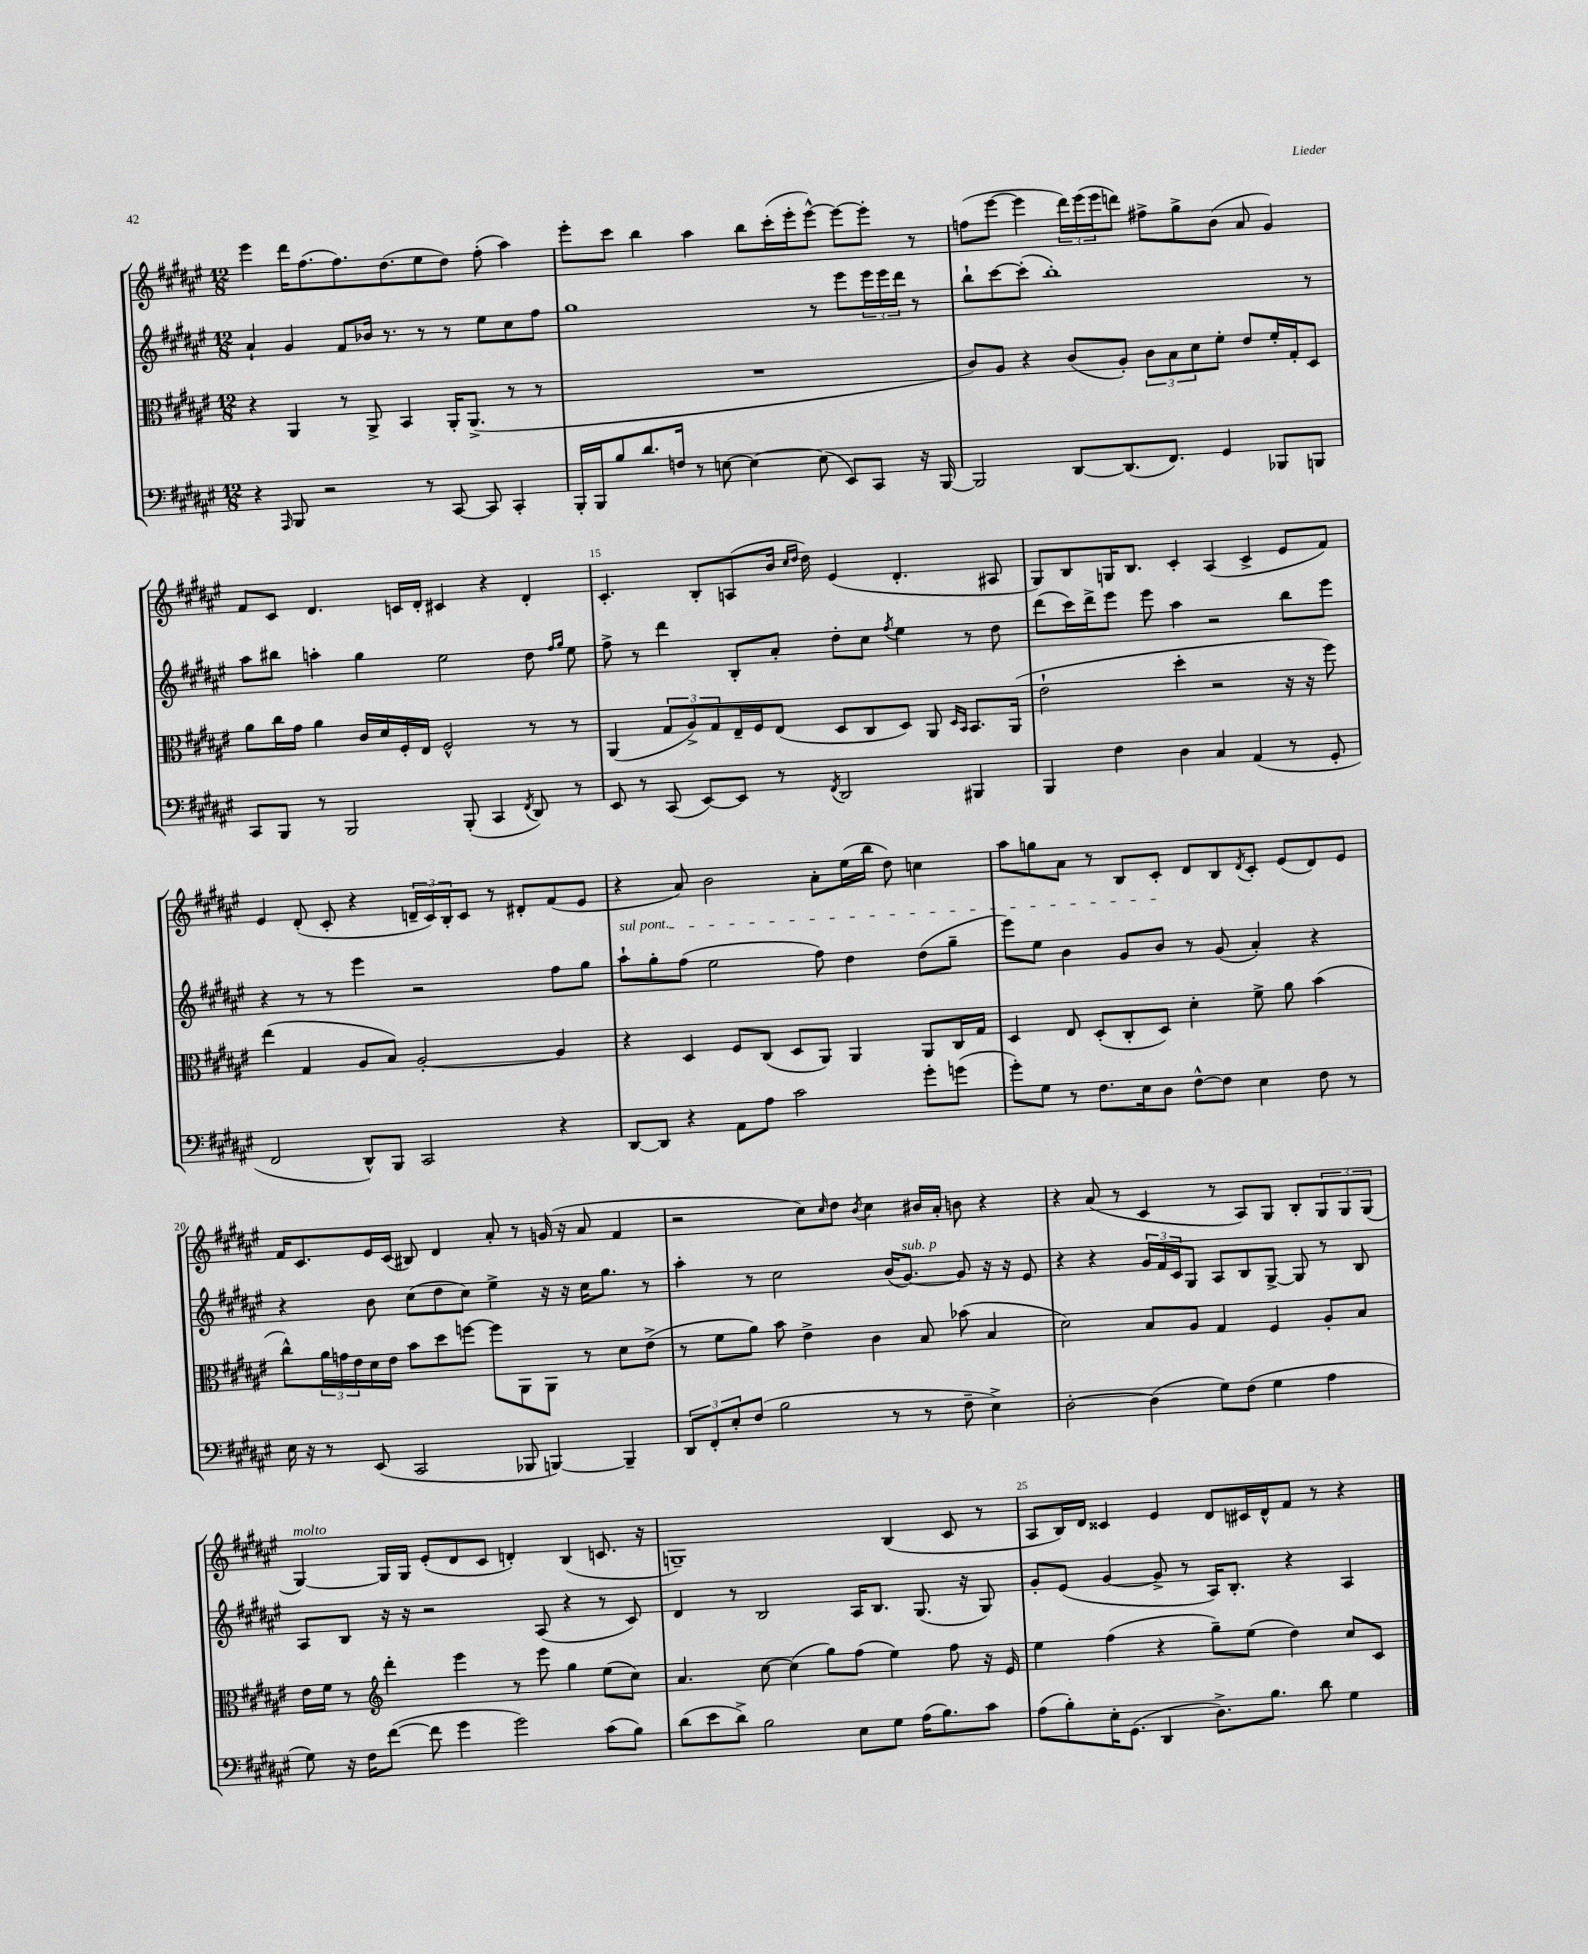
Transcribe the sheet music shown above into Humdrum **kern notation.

**kern	**kern	**kern	**kern
*staff4	*staff3	*staff2	*staff1
*clefF4	*clefC3	*clefG2	*clefG2
*k[f#c#g#d#a#e#]	*k[f#c#g#d#a#e#]	*k[f#c#g#d#a#e#]	*k[f#c#g#d#a#e#]
*M12/8	*M12/8	*M12/8	*M12/8
4r	4r	4a#`	4eee#
16qqAAA#	.	.	.
8BBB	4AA#	4g#	16ddd#
.	.	.	(8.ff#
2r	.	.	.
.	8r	8f#	8.ff#)
.	8AA#^	16b-	.
.	.	8.r	(8.dd#
.	4BB	.	.
8r	.	8r	8ee#
[8CC#	16AA#'	8r	8dd#)
.	(8.AA#^	.	.
8CC#]	.	8ee#	(8ff#'
4CC#'	8r	8cc#	4aa#)
.	8r	8ff#	.
=	=	=	=
16BBB'	1.r	1gg#	8eee#'
16BBB	.	.	.
8B	.	.	8ccc#
8.d#	.	.	4bb
16F	.	.	.
8r	.	.	4aa#
[8E	.	.	.
4E_	.	.	8bb
.	.	.	(16ccc#'
.	.	.	16eee#'
(8E]	.	8r	[8eee#^^)
8EE#)	.	8eee#	8eee#_
8CC#	.	24eee#	8eee#']
.	.	24eee#	.
.	.	24ddd#	.
16r	.	8r	8r
[16BBB	.	.	.
=	=	=	=
2BBB]	8c#)	8bb`	(8ff
.	8A#	[8ccc#	[8eee#
.	4r	(8ccc#']	4eee#]
.	.	1bb')	.
[8DD#	(8c#	.	24ddd#)
.	.	.	(24eee#
.	.	.	24eee#
(8.DD#]	8A#')	.	8ddd)
.	12c#	.	8ff#^
8.FF#)	.	.	.
.	12B	.	.
.	.	.	8gg#^
.	12d#	.	.
4GG#	8f#'	.	(8b
.	8e#	.	8a#
8BBB-	16f#'	.	4g#)
.	16G#'	.	.
8BBB	8D#	8r	.
=	=	=	=
8CC#	8a#	8aa#	8f#
8BBB	16cc#	8bb#	8c#
.	16g#	.	.
8r	4a#	4aa'	4.d#
2BBB	.	.	.
.	16c#	4gg#	.
.	16d#	.	.
.	16F#'	.	16c
.	16E#	.	16d#'
.	2F#^^	2ee#	4c#
(8BBB'	.	.	.
4CC#	.	.	4r
8qFF#	.	.	.
8DD#)	8r	8dd#	4d#'
.	.	16qqff#	.
.	.	16qqgg#	.
8r	8r	8ee#	.
=	=	=	=
8EE#	(4AA#	8ff#^	4.c#'
8r	.	8r	.
(8CC#	12G#	4ddd#	.
.	12A#^)	.	.
[8EE#)	.	.	8B'
.	12G#	.	.
8EE#]	16E#~	8B'	(8A
.	16F#	.	.
8r	(8E#	8a#'	16b
.	.	.	16qqcc#
.	.	.	16qqdd#
.	.	.	16dd#)
8qFF#	.	.	.
2DD#	8D#	8dd#'	(4e#
.	8C#	8cc#	.
.	.	8qff#	.
.	8D#)	4ee#	4.d#'
.	8AA#	.	.
.	16qqD#	.	.
.	16qqBB	.	.
4BBB#	8.BB	8r	.
.	.	8dd#	8A#
.	(16AA#	.	.
=	=	=	=
4BBB	2e#`	(8ddd#	8G#)
.	.	16ccc#)	8B
.	.	16ddd#^	.
4F#	.	8eee#	16G
.	.	.	8.B
.	.	8eee#	.
4D#	4dd#'	4aa#	4c#'
4C#	2r	2r	(4A#
(4AA#	.	.	4c#^
8r	16r	8bb	8e#
.	16r	.	.
8GG#'	8ff#)	8eee#	8f#)
=	=	=	=
2FF#	(4ee#	4r	4e#
.	4G#	8r	(8d#'
.	.	8r	8c#'
8DD#^^)	8A#	4eee#	4r
8BBB	8B)	.	.
2CC#	[2A#'	2r	24d~
.	.	.	24c#)
.	.	.	24B'
.	.	.	8c#
.	.	.	8r
.	.	.	8d#'
4r	4A#]	8ff#	(8f#
.	.	8gg#	8e#
=	=	=	=
[8DD#	4r	8aa#`	4r
8DD#]	.	8gg#'	.
4r	4D#	(8ff#	8a#)
.	.	2ee#	2b
8AA#	8F#	.	.
8A#	(8C#	.	.
2c#	8D#	.	.
.	8AA#)	8ff#)	8a#'
.	4AA#	4dd#	(16ee#
.	.	.	16bb
.	.	.	8dd#)
8g#'	8AA#	(8dd#	4cc
(8g	16C#	8gg#~	.
.	16G#	.	.
=	=	=	=
8g#')	4D#	8eee#)	8aa#
8G#	.	8ee#	8gg
8r	8E#	4b	8a#
8.F#	(8D#'	.	8r
.	8C#'	8g#	8B
16E#	.	.	.
8D#	8D#)	8b	8c#'
[8F#^^	4d#'	8r	8d#
8F#]	.	(8g#	8B
.	.	.	8qd#
4E#	8f#^	4a#')	8c#'
.	8a#	.	(8e#
8F#	(4b	4r	8d#)
8r	.	.	8e#
=	=	=	=
16E#	8cc#^^)	4r	16f#
16r	.	.	8.c#
8r	24a#	.	.
.	24g	.	.
.	24e#	.	.
(8EE#	16d#	8b	16e#
.	16e#	.	(16c#
2CC#	8b	(8cc#	8B#)
.	8dd#	8dd#	4d#
.	[8ff	8cc#)	.
.	8ff]	4ee#^	8a#'
8BBB-	8AA#	.	8r
[4BBB)	8AA#	16r	(16g
.	.	16r	16r
.	8r	16cc#	8a#
.	.	8.gg#	.
4BBB~]	8d#	.	4f#
.	(8e#^	8r	.
=	=	=	=
12DD#	8r	4aa#'	2r
12FF#'	.	.	.
.	8f#	.	.
12E#'	.	.	.
(8F#	8a#)	8r	.
2B	8b	2cc#	.
.	4e#^	.	8cc#)
.	.	.	16qqcc#
.	.	.	8dd#
.	.	.	8qb
.	4c#	.	4cc#
8r	.	(16b	.
.	.	[8.g#)	.
8r	8B	.	16b#
.	.	.	16a#'
8F#~	(8b-	8g#]	8b
4E#^)	4B	16r	4r
.	.	16r	.
.	.	8e#	.
=	=	=	=
[2D#'	2d#)	4r	4r
.	.	4r	(8a#
.	.	.	8r
(4D#]	8B	24g#	4c#
.	.	24f#	.
.	.	24c#	.
.	8A#	8G#	.
8G#)	4G#	8A#	8r
(8F#	.	8B	8A#)
4G#	4F#	[8G#^	8G#
.	.	8G#]	8B'
4A#	8A#'	8r	12G#
.	.	.	12G#
.	8B	8B	.
.	.	.	(12G#
=	=	=	=
8G#)	16e#	8A#	[4G#)
.	16f#	.	.
16r	8r	8B	.
16F#	.	.	.
*	*clefG2	*	*
([8f#	4ddd#'	16r	16G#]
.	.	16r	16G#
8f#]	.	2r	(8e#'
4g#	4eee#	.	8d#
.	.	.	8c#
2g#)	8r	.	4d')
.	8eee#	(8A#	.
.	4gg#	4r	(4B
(8c#	(8ee#	8r	8.c
8B)	8cc#)	8c#)	.
.	.	.	16r
=	=	=	=
(8d#	4.a#	4d#	1G~)
8e#	.	.	.
8d#^)	.	8r	.
2B	[8cc#	2B	.
.	(4cc#]	.	.
.	8gg#)	.	.
8E#	(8ff#	16A#	.
.	.	8.B	.
8G#	4ee#)	.	(4B
(16A#	.	(8.G#	.
8.B)	.	.	.
.	8ff#	.	8c#
.	.	16r	.
8c#	16r	8G#)	8r
.	16e#	.	.
=	=	=	=
(8A#	4ee#	8g#'	8A#
8B')	.	(8e#	16B)
.	.	.	16d#
16E#'	(4ff#	[4g#	4c##
(8.GG#	.	.	.
4DD#	4r	8g#^]	4e#
.	.	8r	.
8.D#^)	8gg#~)	16A#)	8d#
.	.	8.B'	.
.	(8ee#	.	16c#
8.B	.	.	16d#^^
.	4dd#)	4r	8f#
8d#	.	.	8r
4G#	8cc#	4A#	4r
.	8c#	.	.
==	==	==	==
*-	*-	*-	*-
